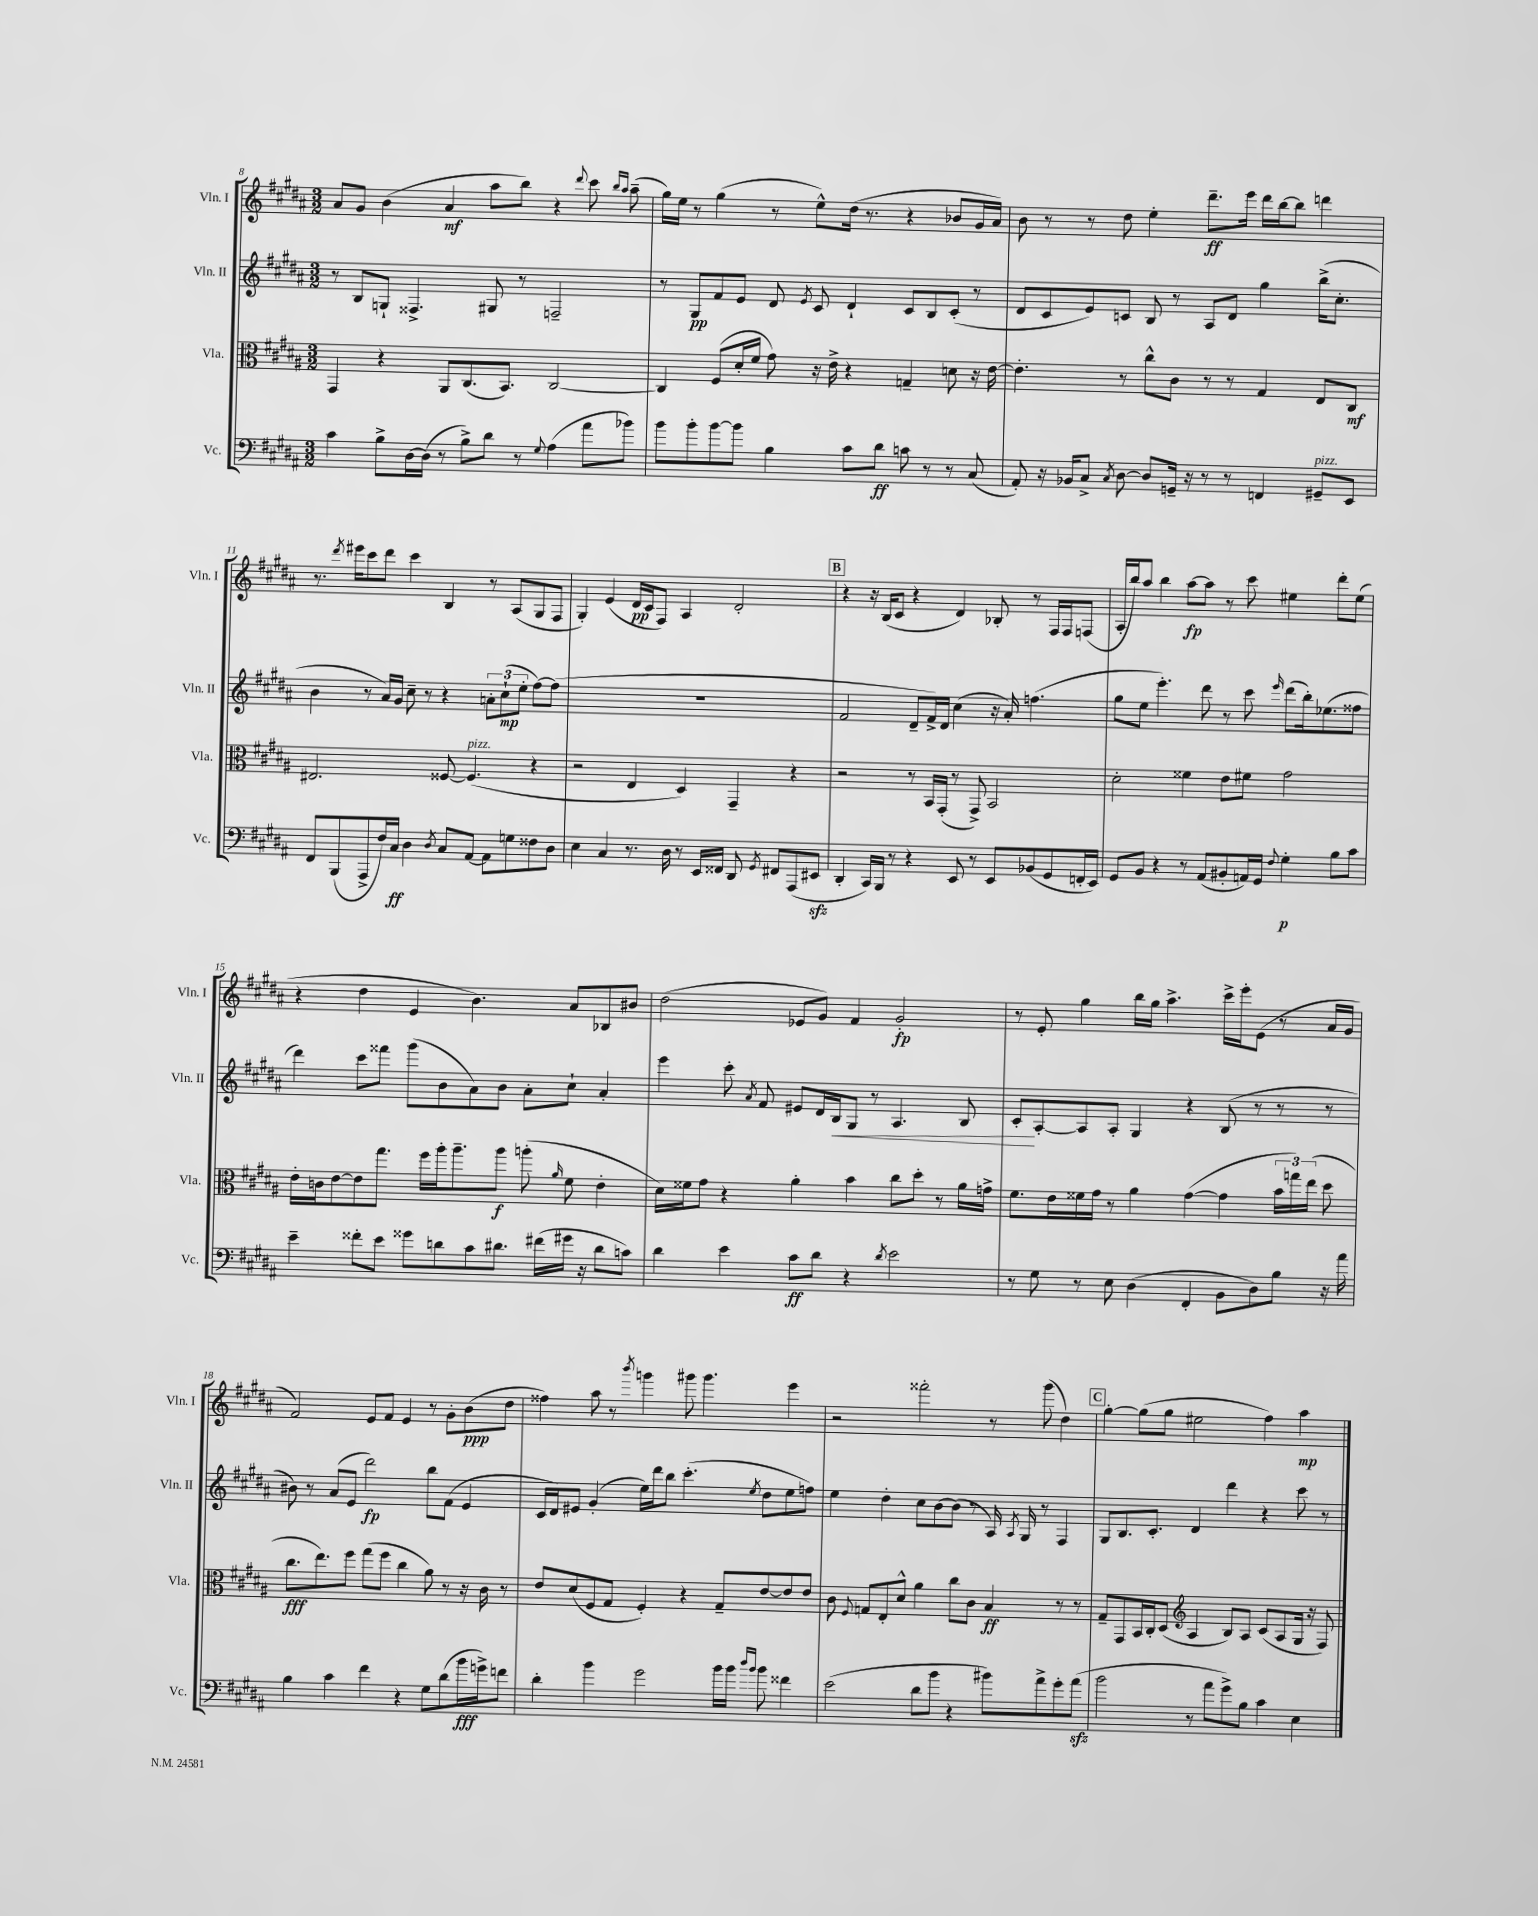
<<
\new StaffGroup <<
\new Staff = "s0" \with { instrumentName = "Vln. I" shortInstrumentName = "Vln. I" } {
    \clef treble \key b \major \numericTimeSignature \time 3/2
    \autoBeamOff ais'8[ gis'8] b'4( ais'4\mf ais''8[ b''8]) r4 \appoggiatura { dis'''8 } cis'''8 \grace { b''16[ ais''16] } ais''8--( |
    gis''16[) e''16] r8 gis''4( r8 e''8[-^) dis''16]( r8. r4 bes'8[ gis'16 ais'16]) |
    b'8 r8 r8 dis''8 e''4-. dis'''8.[--\ff e'''16] dis'''16[ b''16~ b''8] d'''4 |
    r8. \acciaccatura { dis'''8 } eis'''16[ cis'''8 dis'''8] cis'''4 b4 r8 ais8[( gis8 fis8] |
    gis4-.) e'4( dis'16[\pp cis'16 fis8]) ais4 dis'2-. |
    \mark \markup { \box "B" } r4 r16 b16[( cis'8] r4 dis'4) bes8-. r8 fis16[ fis16 f8]( |
    ais16[-. b''16) ais''8] b''4 ais''8[~\fp ais''8] r8 cis'''8 eis''4 dis'''8[-. eis''8]( |
    r4 dis''4 e'4 b'4.) ais'8[ bes8 bis'8] |
    dis''2( ees'8[ gis'8]) fis'4 gis'2-.\fp |
    r8 e'8-. gis''4 b''16[ gis''16] ais''4.-> cis'''16[-> e'''16-. e'8]( r8 ais'16[ gis'16] |
    fis'2) e'8[ fis'8] e'4 r8 gis'8[-. b'8\ppp( dis''8] |
    fisis''4) ais''8 r8 \acciaccatura { b'''8 } g'''4 gis'''8 gis'''4. e'''4 |
    r2 fisis'''2-. r8 gis'''8( dis''4) |
    \mark \markup { \box "C" } gis''4~-. gis''8[( gis''8] eis''2 fis''4) ais''4\mp \bar "|." |
}
\new Staff = "s1" \with { instrumentName = "Vln. II" shortInstrumentName = "Vln. II" } {
    \clef treble \key b \major \numericTimeSignature \time 3/2
    \autoBeamOff r8 b8[ g8]-! fisis4.-> gis8 r8 f2-- |
    r8 gis8[\pp fis'8 e'8] dis'8 \acciaccatura { e'8 } cis'8 dis'4-! cis'8[ b8 cis'8]-.( r8 |
    dis'8[ cis'8 e'8) c'8] b8 r8 ais8[ dis'8] gis''4 b''16[->( cis''8.]-. |
    b'4 r8 ais'16[) gis'16] cis''8-- r8 r4 \tuplet 3/2 { a'8[-. cis''8-!\mp( e''8]-. } fis''8[~) fis''8]( |
    R1. |
    \mark \markup { \box "B" } fis'2 dis'8[-- fis'16->) dis'16] cis''4( r16 ais'16-.) f''4.( |
    gis''8[ e''8] e'''4.-.) dis'''8 r8 cis'''8 \grace { e'''16 } dis'''8[( b''16-.) ees''8.( fisis''8] |
    dis'''4) cis'''8[ fisis'''8] gis'''8[( b'8 ais'8) b'8] ais'8[-. cis''8]-! ais'4-. |
    e'''4 cis'''8-. \acciaccatura { ais'8 } fis'8 eis'8[ dis'16 b16\< gis8] r8 ais4. b8 |
    cis'8[-.\! ais8~-. ais8 ais8]-. gis4 r4 b8( r8 r8 r8 |
    bis'8) r8 ais'8[( e'8] dis'''2\fp) b''8[ fis'8]( e'4 |
    cis'16[ dis'16) eis'8] gis'4-.( e''16[) dis'''16 b''8] cis'''4.-.( \acciaccatura { e''8 } dis''8[ e''8 f''8]) |
    e''4 dis''4-. cis''8[ b'8~ b'8]( r8 ais16) \acciaccatura { ais8 } gis16 r8 fis4 |
    \mark \markup { \box "C" } gis8[ b8. cis'8.]-. dis'4 dis'''4 r4 cis'''8 r8 \bar "|." |
}
\new Staff = "s2" \with { instrumentName = "Vla." shortInstrumentName = "Vla." } {
    \clef alto \key b \major \numericTimeSignature \time 3/2
    \autoBeamOff gis,4 r4 ais,8[ cis8.( b,8.]) cis2~ |
    cis4 fis8[( dis'16-. fis'16] gis'8) r16 e'16-> r4 g4-- d'8 r16 e'16~ |
    e'4.-. r8 cis''8[-^ cis'8] r8 r8 gis4 e8[ cis8]\mf |
    eis2. fisis8~ fisis4.^\markup { \italic "pizz." }( r4 |
    r2 e4 dis4) gis,4-- r4 |
    \mark \markup { \box "B" } r2 r8 b,16[ gis,16]-.( r8 gis,8->) b,2 |
    dis'2-. fisis'4 e'8[ fis'8] gis'2 |
    e'16[-. c'16 e'8~ e'8 gis''8.] fis''16[ ais''16-. ais''8.-- ais''8]\f a''8-.( \grace { ais'16 } fis'8 e'4-. |
    dis'16[) fisis'16 gis'8] r4 ais'4-. b'4 cis''8[ dis''8]-. r8 ais'16[ g'16]-> |
    fis'8.[ e'16 fisis'16 gis'16] r8 ais'4 gis'4~( gis'4 \tuplet 3/2 { b'16[ g''16) e''16]( } dis''8 |
    cis''8.[\fff e''8.) fis''8] gis''8[( fis''8] cis''4 ais'8) r8 r16 cis'16 r8 |
    e'8[ dis'8( fis8 gis8] fis4-.) r4 gis8[-- e'8~ e'8 e'8] |
    cis'8 \appoggiatura { fis8 } g8[ e8-. dis'8]-^ ais'4 cis''8[ cis'8] b4\ff r8 r8 |
    \mark \markup { \box "C" } gis8[-- gis,8 b,16 cis16-. dis8]( \clef treble ais4 b8[) ais8] cis'8[( ais8 gis16] r16 fis8) \bar "|." |
}
\new Staff = "s3" \with { instrumentName = "Vc." shortInstrumentName = "Vc." } {
    \clef bass \key b \major \numericTimeSignature \time 3/2
    \autoBeamOff cis'4 b8[-> dis16~ dis16]( r8 b8[->) dis'8] r8 \appoggiatura { gis8 } ais4( ais'8[ bes'8]) |
    b'8[ b'8-. b'8~ b'8] b4 cis'8[ dis'8]\ff c'8 r8 r8 cis8( |
    ais,8-.) r16 bes,16[ cis8]-> \acciaccatura { cis8 } dis8~ dis8[ g,16]-- r16 r8 r8 f,4 gis,8[--^\markup { \italic "pizz." } e,8] |
    fis,8[ b,,8( ais,,8-> fis16) cis16]\ff dis4 \acciaccatura { dis8 } cis8[ ais,8]~ ais,8[ g8 fisis8 dis8] |
    e4 cis4 r8. dis16 r8 e,16[ fisis,16] dis,8 \acciaccatura { gis,8 } fis,8[ ais,,8( eis,8]\sfz |
    \mark \markup { \box "B" } dis,4-. cis,16[) b,,16] r8 r4 e,8 r8 e,8[ bes,8( gis,8 f,16-. e,16]) |
    gis,8[ b,8] r4 r8 ais,8[( bis,8-. a,16) gis,16] \appoggiatura { fis8 } gis4-.\p b8[ cis'8] |
    e'4-- fisis'8[-. e'8] gisis'8[ d'8 cis'8 dis'8.] fis'16[( gis'16] r16 dis'8[ c'8]) |
    dis'4 e'4 cis'8[\ff dis'8] r4 \acciaccatura { dis'8 } e'2 |
    r8 gis8 r8 e8 dis4( fis,4-. b,8[ dis8) b8] r16 ais'16 |
    b4 cis'4 fis'4 r4 gis8[ dis'8( b'16\fff g'16->) f'8] |
    dis'4-. b'4 gis'2 b'16[ b'16] \grace { dis''16[ b'16] } b'8 fisis'4 |
    e'2( dis'8[ b'8] r4 bis'8[) ais'8-> gis'8-. ais'8]\sfz( |
    \mark \markup { \box "C" } b'2 r8 ais'8[ gis'8->) b8] cis'4 e4 \bar "|." |
}
>>
>>
\layout { \context { \Score currentBarNumber = #8 } }
